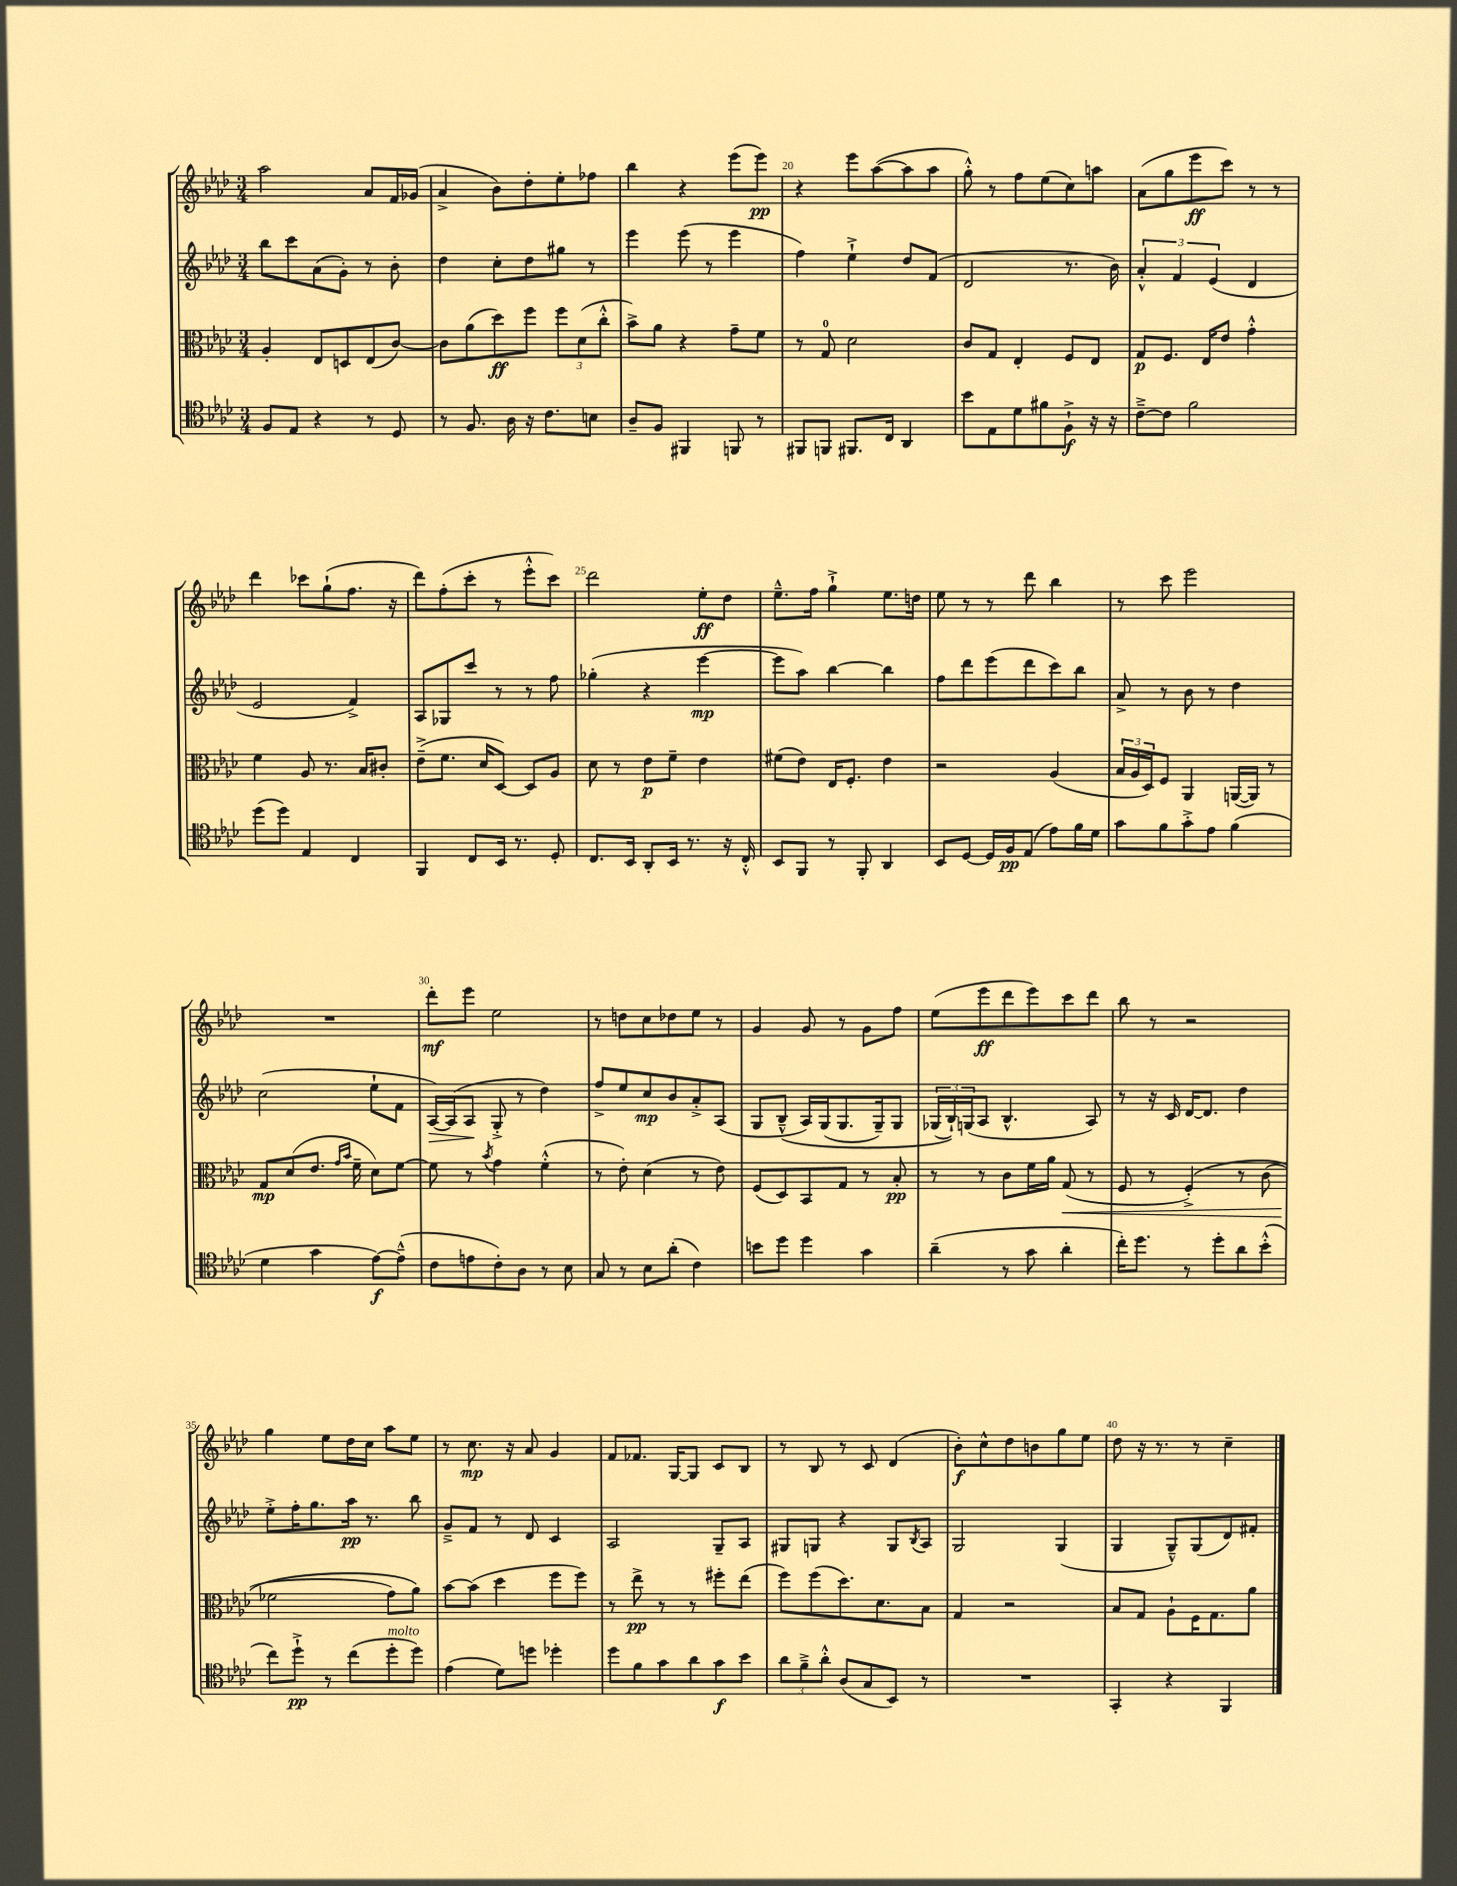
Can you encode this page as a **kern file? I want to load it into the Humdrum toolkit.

**kern	**dynam	**kern	**dynam	**kern	**dynam	**kern	**dynam
*part4	*part4	*part3	*part3	*part2	*part2	*part1	*part1
*staff4	*staff4	*staff3	*staff3	*staff2	*staff2	*staff1	*staff1
*clefC4	*	*clefC3	*	*clefG2	*	*clefG2	*
*k[b-e-a-d-]	*	*k[b-e-a-d-]	*	*k[b-e-a-d-]	*	*k[b-e-a-d-]	*
*M3/4	*	*M3/4	*	*M3/4	*	*M3/4	*
=17	=17	=17	=17	=17	=17	=17	=17
8F/L	.	4A-'/	.	8bb-\L	.	2aa-\	.
8E-/J	.	.	.	8ccc\	.	.	.
4r	.	8E-/L	.	(8a-\	.	.	.
.	.	8Dn/	.	8g'\J)	.	.	.
8r	.	(8E-/	.	8r	.	8a-/L	.
8D-/	.	[8c/J)	.	8b-'\	.	16f/L	.
.	.	.	.	.	.	(16g-X/JJ	.
=18	=18	=18	=18	=18	=18	=18	=18
8r	.	8c\L]	.	4dd-\	.	4a-^/	.
8.F/	.	(8a-\	.	.	.	.	.
.	.	8dd-\)	ff	8cc'\L	.	8b-\L)	.
16A-\	.	.	.	.	.	.	.
16r	.	8ff\J	.	8dd-\	.	8dd-'\	.
8.c\L	.	.	.	.	.	.	.
.	.	12ff\L	.	8gg#X\J	.	8ee-'\	.
.	.	(12d-\	.	.	.	.	.
8Bn\J	.	.	.	8r	.	8ff-X\J	.
.	.	12cc'^^\J	.	.	.	.	.
=19	=19	=19	=19	=19	=19	=19	=19
8A-~/L	.	8b-^\L)	.	4eee-\	.	4bb-\	.
8F/J	.	8a-\J	.	.	.	.	.
4FF#X/	.	4r	.	(8eee-\	.	4r	.
.	.	.	.	8r	.	.	.
8FFn/	.	8g~\L	.	4eee-\	.	(8eee-\L	.
8r	.	8f\J	.	.	.	8eee-\J)	pp
=20	=20	=20	=20	=20	=20	=20	=20
8FF#X/L	.	8r	.	4ff\)	.	4r	.
8FFn/J	.	8G/	.	.	.	.	.
8.FF#X/L	.	2d-\	.	4ee-`^\	.	8eee-\L	.
.	.	.	.	.	.	([8aa-\	.
16C/Jk	.	.	.	.	.	.	.
4AA-/	.	.	.	8dd-/L	.	8aa-\]	.
.	.	.	.	(8f/J	.	8aa-\J	.
=21	=21	=21	=21	=21	=21	=21	=21
8b-\L	.	8c/L	.	2d-/	.	8gg'^^\)	.
8E-\	.	8G/J	.	.	.	8r	.
8d-\	.	4E-'/	.	.	.	8ff\L	.
8f#X\	.	.	.	.	.	(8ee-\	.
8F`^\J	f	8F/L	.	8.r	.	8cc\)	.
16r	.	8E-/J	.	.	.	8aan\J	.
16r	.	.	.	16b-\)	.	.	.
=22	=22	=22	=22	=22	=22	=22	=22
[8c~^\L	.	8G/L	p	6a-'^^/	.	(8a-\L	.
8c\J]	.	8.F/J	.	.	.	8gg\	.
.	.	.	.	6f/	.	.	.
2f\	.	.	.	.	.	8eee-\	ff
.	.	16E-/KL	.	.	.	.	.
.	.	.	.	(6e-/	.	.	.
.	.	8e-/J	.	.	.	8ccc\J)	.
.	.	4g'^^\	.	4d-/	.	8r	.
.	.	.	.	.	.	8r	.
!!LO:LB:g=z
=23	=23	=23	=23	=23	=23	=23	=23
(8dd-\L	.	4f\	.	2e-/	.	4ddd-\	.
8dd-\J)	.	.	.	.	.	.	.
4E-/	.	8A-/	.	.	.	8ccc-X\L	.
.	.	8.r	.	.	.	(8gg`\	.
4C/	.	.	.	4f^/)	.	8.ff\J	.
.	.	16B-/KL	.	.	.	.	.
.	.	8c#X'/J	.	.	.	.	.
.	.	.	.	.	.	16r	.
=24	=24	=24	=24	=24	=24	=24	=24
4FF/	.	(8e-~^\L	.	8A-/L	.	8ddd-\L)	.
.	.	8.f\J	.	8G-X/	.	(8ff'\	.
8C/L	.	.	.	8ccc/J	.	8ccc'\J	.
.	.	16d-/KL	.	.	.	.	.
16BB-/Jk	.	[8D-/J)	.	8r	.	8r	.
8.r	.	.	.	.	.	.	.
.	.	8D-/L]	.	8r	.	8eee-'^^\L	.
8D-'/	.	8A-/J	.	8ff\	.	8ccc\J)	.
=25	=25	=25	=25	=25	=25	=25	=25
8.C/L	.	8d-\	.	(4gg-X'\	.	2ddd-\	.
.	.	8r	.	.	.	.	.
16BB-/Jk	.	.	.	.	.	.	.
8AA-'/L	.	8e-\L	p	4r	.	.	.
16BB-/Jk	.	8f~\J	.	.	.	.	.
8.r	.	.	.	.	.	.	.
.	.	4e-\	.	[4eee-\	mp	8ee-'\L	ff
16r	.	.	.	.	.	8dd-\J	.
16C'^^/	.	.	.	.	.	.	.
=26	=26	=26	=26	=26	=26	=26	=26
8BB-/L	.	(8f#X\L	.	8eee-\L]	.	8.ee-~^^\L	.
8FF/J	.	8e-\J)	.	8aa-\J)	.	.	.
.	.	.	.	.	.	16ff\Jk	.
8r	.	16E-/KL	.	[4bb-\	.	4gg`^\	.
.	.	8.F'/J	.	.	.	.	.
8FF'/	.	.	.	.	.	.	.
4AA-/	.	4e-\	.	4bb-\]	.	8.ee-\L	.
.	.	.	.	.	.	16ddn\Jk	.
=27	=27	=27	=27	=27	=27	=27	=27
8BB-/L	.	2r	.	8ff\L	.	8ee-\	.
[8D-/J	.	.	.	8ddd-\	.	8r	.
16D-/LL]	.	.	.	(8eee-\	.	8r	.
16F/J	pp	.	.	.	.	.	.
(8E-/J	.	.	.	8ddd-\	.	8ddd-\	.
8e-\L)	.	(4A-/	.	8ccc\)	.	4bb-\	.
16f\L	.	.	.	8bb-\J	.	.	.
16d-\JJ	.	.	.	.	.	.	.
=28	=28	=28	=28	=28	=28	=28	=28
8g\L	.	24B-/LL	.	8a-^/	.	8r	.
.	.	24A-/	.	.	.	.	.
.	.	24D-/J)	.	.	.	.	.
8f\	.	8F/J	.	8r	.	8ccc\	.
8g'^\	.	4AA-/	.	8b-\	.	2eee-\	.
8e-\J	.	.	.	8r	.	.	.
(4f\	.	([16AAn/LL	.	4dd-\	.	.	.
.	.	16AA/JJ])	.	.	.	.	.
.	.	8r	.	.	.	.	.
!!LO:LB:g=z
=29	=29	=29	=29	=29	=29	=29	=29
4d-\	.	8G/L	mp	(2cc\	.	2.r	.
.	.	(8d-/	.	.	.	.	.
4g\	.	8.e-/J	.	.	.	.	.
.	.	16qqg/LL	.	.	.	.	.
.	.	16qqb-/JJ	.	.	.	.	.
.	.	16f~\	.	.	.	.	.
[8e-\L)	f	8d-\L)	.	8ee-`\L	.	.	.
(8e-~^^\J]	.	[8f\J	.	8f\J	.	.	.
=30	=30	=30	=30	=30	=30	=30	=30
!	!	!	!	!	!LO:HP:b	!	!
8c\L	.	8f\]	.	[16A-/LL)	>	8ddd-'\L	mf
.	.	.	.	(16A-/J]	.	.	.
8en\	.	8r	.	8A-/J	.	8eee-\J	.
.	.	8qb-/	.	.	.	.	.
8c'\)	.	4g\	.	8G'^/	]	2ee-\	.
8A-\J	.	.	.	8r	.	.	.
8r	.	(4f'^^\	.	4dd-\)	.	.	.
8B-\	.	.	.	.	.	.	.
=31	=31	=31	=31	=31	=31	=31	=31
8G/	.	8r	.	8ff^/L	.	8r	.
8r	.	8e-'\)	.	8ee-/	.	8ddn\L	.
8B-\L	.	(4d-\	.	8cc/	mp	8cc\	.
(8a-'\J	.	.	.	8b-/	.	8dd-X\	.
4c\)	.	8r	.	8a-'^/	.	8ee-\J	.
.	.	8e-\)	.	(8A-/J	.	8r	.
=32	=32	=32	=32	=32	=32	=32	=32
8bn\L	.	(8F/L	.	8G/L	.	4g/	.
8dd-\J	.	8D-/)	.	(8B-~^^/J	.	.	.
4dd-\	.	8BB-/	.	16A-/LL)	.	8g/	.
.	.	.	.	(16G/J	.	.	.
.	.	8G/J	.	8.G/	.	8r	.
4g\	.	8r	.	.	.	8g\L	.
.	.	.	.	16G~/k)	.	.	.
.	.	8B-'/	pp	8G/J	.	8ff\J	.
=33	=33	=33	=33	=33	=33	=33	=33
(4a-~\	.	8r	.	(24G-X/LL	.	(8ee-\L	.
.	.	.	.	24B-`/))	.	.	.
.	.	.	.	(24Gn/J	.	.	.
.	.	8r	.	8A-/J	.	8eee-\	ff
8r	.	8c\L	.	4.B-^^/	.	8ddd-\	.
8g\	.	16f\L	.	.	.	8eee-\)	.
.	.	16a-\JJ	.	.	.	.	.
!	!	!	!LO:HP:b	!	!	!	!
4a-'\	.	(8G/	<	.	.	8ccc\	.
.	.	8r	.	8A-/)	.	8ddd-\J	.
=34	=34	=34	=34	=34	=34	=34	=34
16cc'\KL)	.	8F/	.	8r	.	8bb-\	.
8.dd-\J	.	.	.	.	.	.	.
.	.	8r	.	16r	.	8r	.
.	.	.	.	16c/	.	.	.
8r	.	(4F'^/)	.	[16d-/KL	.	2r	.
.	.	.	.	8.d-/J]	.	.	.
8dd-'\L	.	.	.	.	.	.	.
8a-\	.	8r	.	4dd-\	.	.	.
(8b-'^^\J	.	(8c\	.	.	.	.	.
!!LO:LB:g=z
=35	=35	=35	=35	=35	=35	=35	=35
8cc\L)	.	2f-X\	.	8ee-'^\L	.	4gg\	.
8dd-`^\J	pp	.	.	16ff'\K	.	.	.
.	.	.	.	8.gg\	.	.	.
8r	.	.	.	.	.	8ee-\L	.
(8cc\L	.	.	.	16aa-\Jk	pp	16dd-\L	.
.	.	.	.	8.r	.	16cc\JJ	.
!LO:TX:a:i:t=molto	!	!	!	!	!	!	!
8dd-'\	.	8g\L)	[	.	.	8aa-\L	.
8dd-\J)	.	8a-\J)	.	8bb-\	.	8ee-\J	.
=36	=36	=36	=36	=36	=36	=36	=36
(4e-\	.	[8b-\L	.	8g~^/L	.	8r	.
.	.	(8b-\J]	.	8f/J	.	8.cc\	mp
8d-\L)	.	4dd-\	.	8r	.	.	.
.	.	.	.	.	.	16r	.
8ddn\J	.	.	.	8d-/	.	8a-/	.
4dd-X'\	.	8ff\L	.	4c/	.	4g/	.
.	.	8ff\J)	.	.	.	.	.
=37	=37	=37	=37	=37	=37	=37	=37
8dd-\L	.	8r	.	2A-/	.	8f/L	.
8f\	.	8ee-^\	pp	.	.	8.f-X/J	.
8g\	.	8r	.	.	.	.	.
.	.	.	.	.	.	[16G/KL	.
8a-\	.	8r	.	.	.	8G/J]	.
8g\	f	8ff#X'\L	.	8G~/L	.	8c/L	.
8b-\J	.	(8ee-\J	.	8A-/J	.	8B-/J	.
=38	=38	=38	=38	=38	=38	=38	=38
12a-\L	.	8ff\L)	.	8G#X/L	.	8r	.
12f~^\	.	.	.	.	.	.	.
.	.	(8ff\	.	8Gn/J	.	8B-/	.
12a-'^^\J	.	.	.	.	.	.	.
(8A-/L	.	8.dd-\)	.	4r	.	8r	.
8G/	.	.	.	.	.	8c/	.
.	.	8.d-\	.	.	.	.	.
8BB-/J)	.	.	.	8G/L	.	(4d-/	.
.	.	.	.	8qB-/	.	.	.
8r	.	8B-\J	.	8A-/J	.	.	.
=39	=39	=39	=39	=39	=39	=39	=39
2.r	.	4G/	.	2G/	.	8b-'\L)	f
.	.	.	.	.	.	8cc^^\	.
.	.	2r	.	.	.	8dd-\	.
.	.	.	.	.	.	8bn\	.
.	.	.	.	(4G/	.	8gg\	.
.	.	.	.	.	.	8ee-\J	.
=40	=40	=40	=40	=40	=40	=40	=40
4GG'/	.	8B-/L	.	4G/	.	8dd-\	.
.	.	8G/J	.	.	.	16r	.
.	.	.	.	.	.	8.r	.
4r	.	8A-`\L	.	8G~^^/L)	.	.	.
.	.	16F\K	.	(8G/	.	8r	.
.	.	8.G\	.	.	.	.	.
4FF/	.	.	.	8d-/)	.	4cc~\	.
.	.	8a-\J	.	8f#X'/J	.	.	.
==	==	==	==	==	==	==	==
*-	*-	*-	*-	*-	*-	*-	*-
